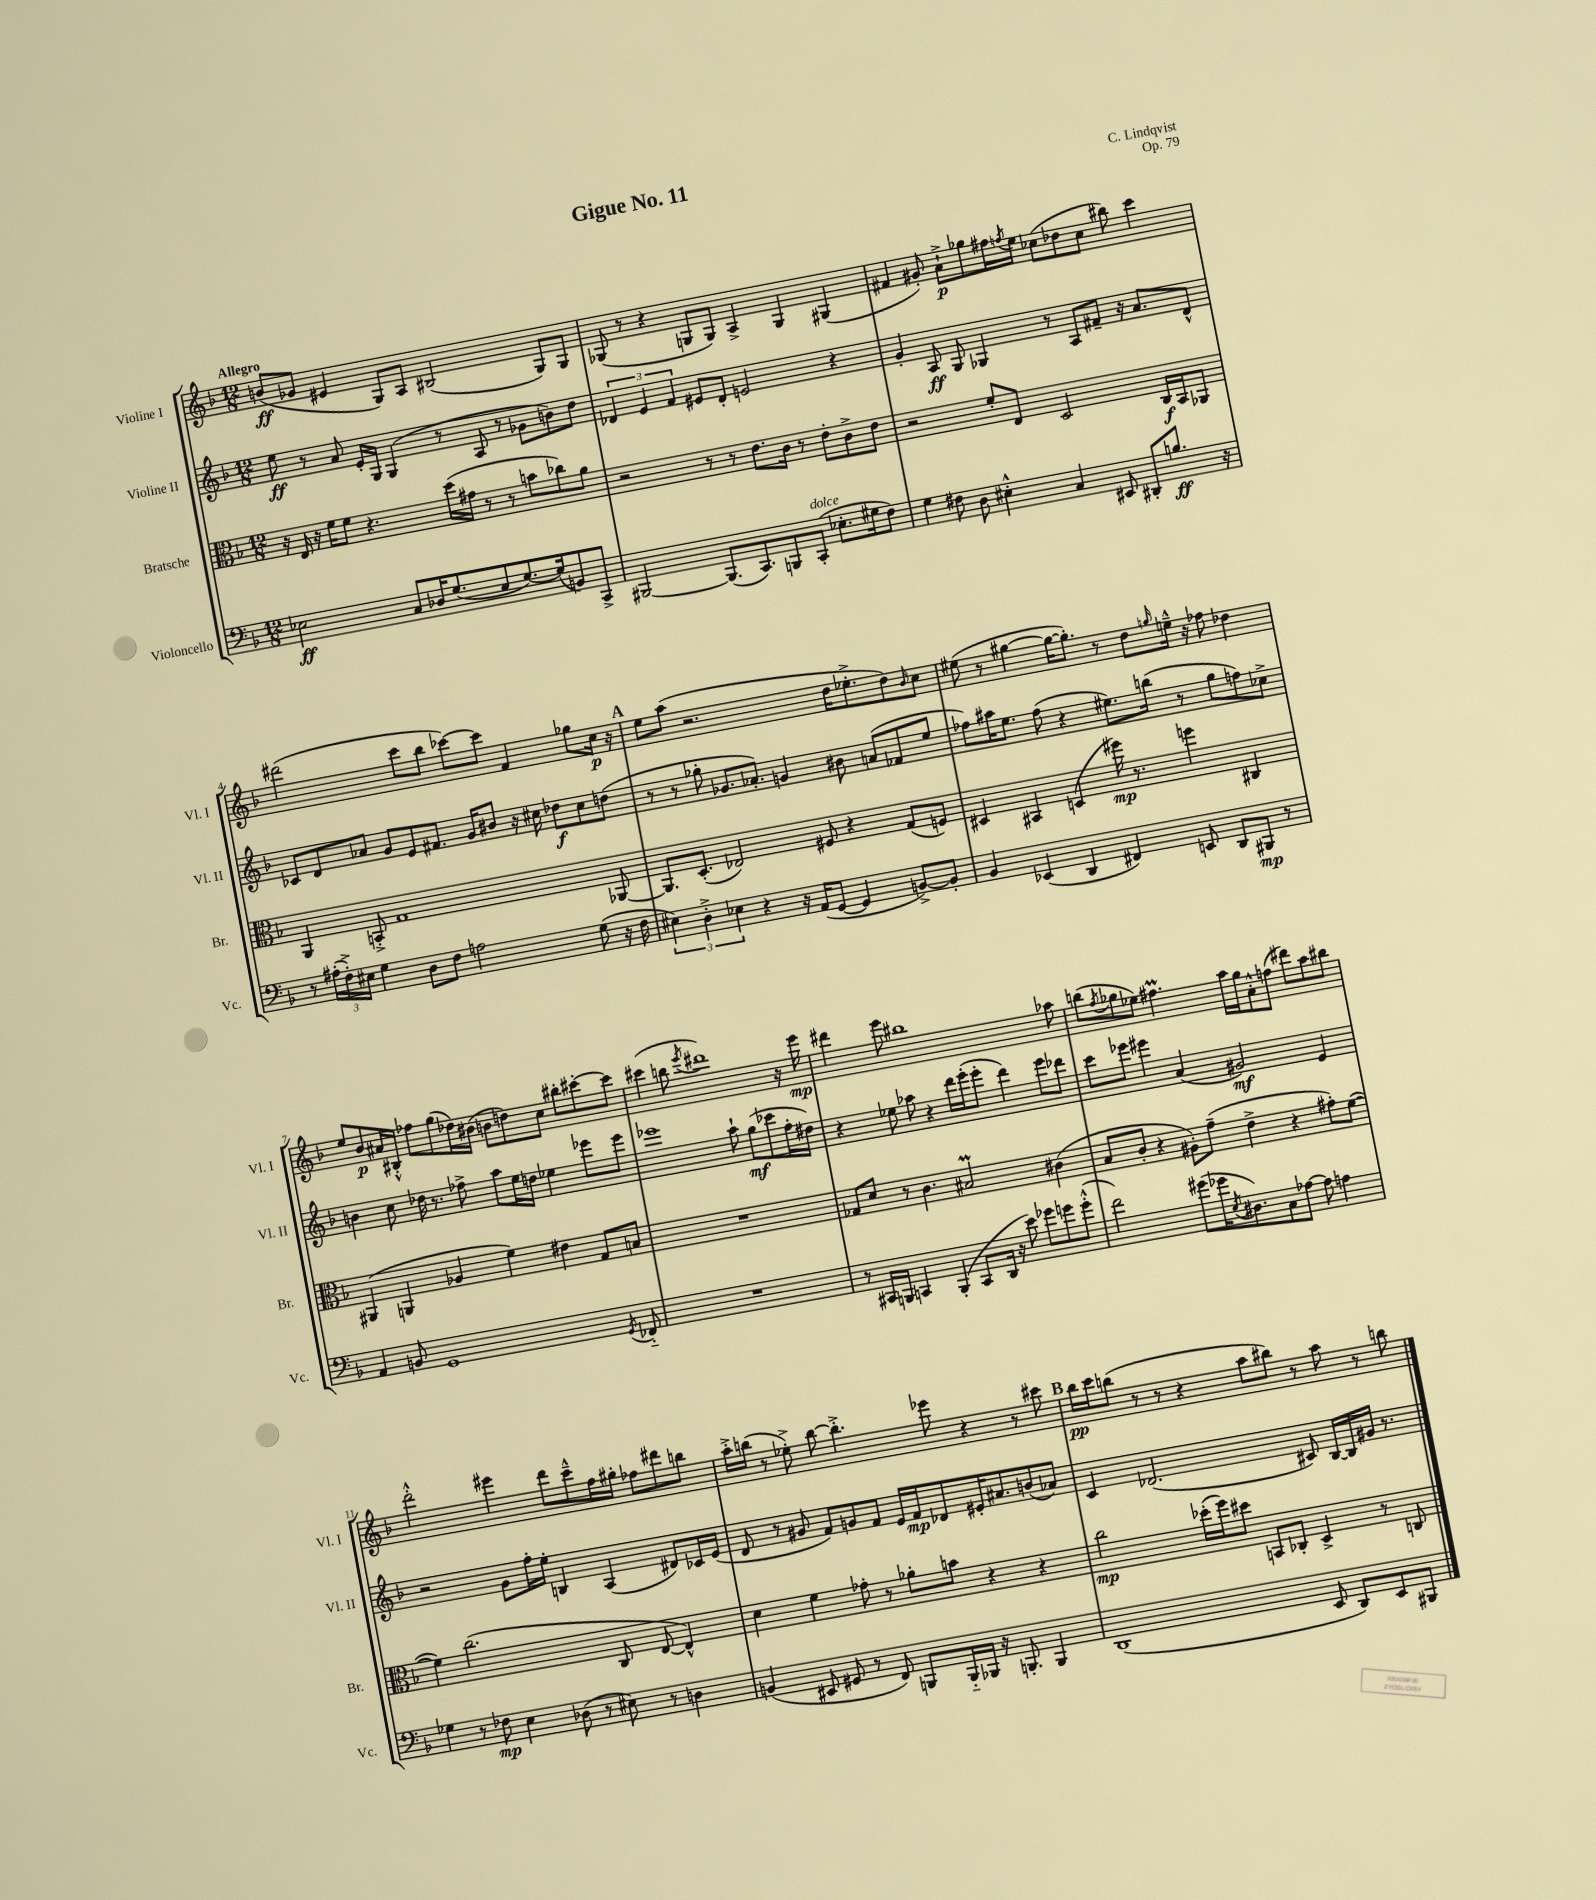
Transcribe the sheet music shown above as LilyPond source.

\header { title = "Gigue No. 11" composer = "C. Lindqvist" opus = "Op. 79" }
<<
\new StaffGroup <<
\new Staff = "s0" \with { instrumentName = "Violine I" shortInstrumentName = "Vl. I" } {
    \clef treble \key f \major \numericTimeSignature \time 12/8 \tempo "Allegro"
    b'8\ff( ges'8 eis'4 g8) a8 bis2( g8) g8 |
    ges8( r8 r4 g8 g8) a4-> g4 gis4( |
    fis'4 gis'8-.) a'8-!->\p ges''8 fis''16 \acciaccatura { f''8 } e''16 ces''8( des''8 ces''8 bis''8) c'''4 |
    dis'''2( c'''8 bes''8 ces'''8~) ces'''8 f'4 ges''8 c''16\p r16 |
    \mark \markup { \bold "A" } e''8 a''8( r2. d''16 ees''8.-.-> d''8) \grace { bes'16 } c''8 |
    eis''8( r8 gis''4~ gis''16~ gis''8.-.) r8 d''8 \grace { g''16 } e''16---^ r16 fes''8 des''4 |
    e''8 bes'8\p ais'16 bis16-.-^ fes''8 g''8( des''16) bis'16( b'8 d''8) c''8 bis''8-. cis'''8~-. cis'''8 |
    cis'''4( b''8 \acciaccatura { e'''8 } dis'''1) r16 e'''16\mp |
    dis'''4 e'''8 bis''1 aes''8 |
    b''8( \acciaccatura { f''8 } ges''8 ees''8) fis''4.\prall a''16 ges''16 a'8-.-^ f''8( dis'''8) a''8 bis''8 |
    d'''2-.-^ eis'''4 d'''8 c'''8---^ f''16 gis''16-. fes''8 dis'''8 b''8 |
    a''16-.-> b''16( r8 ees''8-.->) b''8~ b''4.-.-> ees'''8 r4 r8 cis'''8 |
    \mark \markup { \bold "B" } bes''16\pp c'''16 b''8( r8 r8 r4 a''8 bis''8) r8 a''8 r8 b''8 \bar "|." |
}
\new Staff = "s1" \with { instrumentName = "Violine II" shortInstrumentName = "Vl. II" } {
    \clef treble \key f \major \numericTimeSignature \time 12/8
    e''8\ff r8 a'8 e'16-. g16 g4( r8 a8 r8 ges'8 b'8) d''8 |
    \tuplet 3/2 { des'4 e'4 f'4 } eis'8 des'8-. e'2 r4 |
    g'4-. a8\ff g8 ges4 r8 a8 fis'8-- r16 a'8. d'8-^ |
    ces'8 d'8 aes'8 g'8 e'8 fis'8. g'16 bis'8 r16 cis''16 des''8\f cis''8 d''8( |
    \mark \markup { \bold "A" } r8 r8 ges''8-. ges'8. aes'8.-.) g'4 bis'8 a'8( fes'8 e''8 |
    fes''8) ais''16 e''8. fes''8( r4 eis''8.) b''16( r8 g''8 f''8) ces''8-> |
    b'4 c''8 des''16 r8. fes''8-> a''8 e''16 d''16 ees''4 ees'''8 ees'''8 |
    ees'''1 a''8-! g''8\mf( ces'''8 f''16-. dis''16) |
    r4 ees''8 aes''8 r4 d'''16 e'''16-.( e'''8-. d'''4) e'''8 des'''8 |
    c'''8 ees'''8 eis'''4 a'4( gis'2\mf) e'4 |
    r2 g'8 f''16-. e''16-. b4 a4( dis'8) ces'16 e'16( |
    d'8 r8 gis'8 f'8) g'8 f'8 e'16 f'16\mp des'8 eis'16-. ais'8. b'8( aes'8) |
    \mark \markup { \bold "B" } c'4 des'2.( cis'8) bes16~ bes16 gis'16 r8. \bar "|." |
}
\new Staff = "s2" \with { instrumentName = "Bratsche" shortInstrumentName = "Br." } {
    \clef alto \key f \major \numericTimeSignature \time 12/8
    r16 e16 r16 f'16 f'8 r4. d''16( gis'16 r8 r8 b'8 ces''8) a'8 |
    r2 r8 r8 e'8. c'16 r8 e'8-. c'8-> e'8 |
    r2 f'8-. e8 d2 c16\f bes,16 aes,8 |
    a,4 b,8-.-> g1 aes,8~ |
    \mark \markup { \bold "A" } aes,8. d8.-.( ees2) fis8 r4 g8( f8) |
    dis4 bis,4 d4( fis''16\mp) r8. f''4 cis4 |
    ais,4( a,4 aes4 f'4) eis'4 g8 b8 |
    R1. |
    ges8 d'8 r8 c'4. bis2\prall cis'4( |
    bes8 c'8-. r4 ais8-.) g'8--( e'4-> r4 gis'8-.) f'8~( |
    f'4) c''2.( c8 e8~ e4-^) |
    d'4 f'4 ges'8-. r8 aes'8-. b'8 r4 r4 |
    \mark \markup { \bold "B" } c''2\mp des''16-.( f''16) dis''8 b,8 ces8-. d4-> r8 c8 \bar "|." |
}
\new Staff = "s3" \with { instrumentName = "Violoncello" shortInstrumentName = "Vc." } {
    \clef bass \key f \major \numericTimeSignature \time 12/8
    ees2\ff c8 des16 g8.( ees8 g8.~) g16( b,8) c,8-> |
    bis,,2~ bis,,8.( c,8.) b,,8 c,8-.^\markup { \italic "dolce" }( ees8.-. gis16 f8) |
    g4 fis8 d8 eis4-.-^ c4 eis,8 dis,8-. b8.\ff r16 |
    r8 \tuplet 3/2 { ais16-.( f16-.->) eis16 } g4 d8 f8 a2 g8( r16 f16 |
    \mark \markup { \bold "A" } \tuplet 3/2 { eis4) d4-.-> ees4 } r4 r16 a,16( g,8~ g,4 b,8~->) b,8-. |
    bes,4 ees,4( d,4 fis,4) e,8 d,8 bis,,8\mp r8 |
    a,4 b,8 g,1 \acciaccatura { g,8 } fes,8-_ |
    R1. |
    r8 cis,16 b,,16 c,4 b,,4-.( c,8 d,16 r16 e'8) ges'8 g'8 g'8-.-^( |
    f'2) gis'8( ges'16 \acciaccatura { e8 } dis8.) c8 aes8~ aes8 a4 |
    ges4 r8 fes8\mp e4 des8( r8 eis8) r8 d4 |
    b,4( eis,8 gis,8 r8 f,8) b,,8 b,,16-_ bes,,16 r16 b,,8.-. b,,4 |
    \mark \markup { \bold "B" } d,1( e,8 d,8) e,8 bis,,8 \bar "|." |
}
>>
>>
